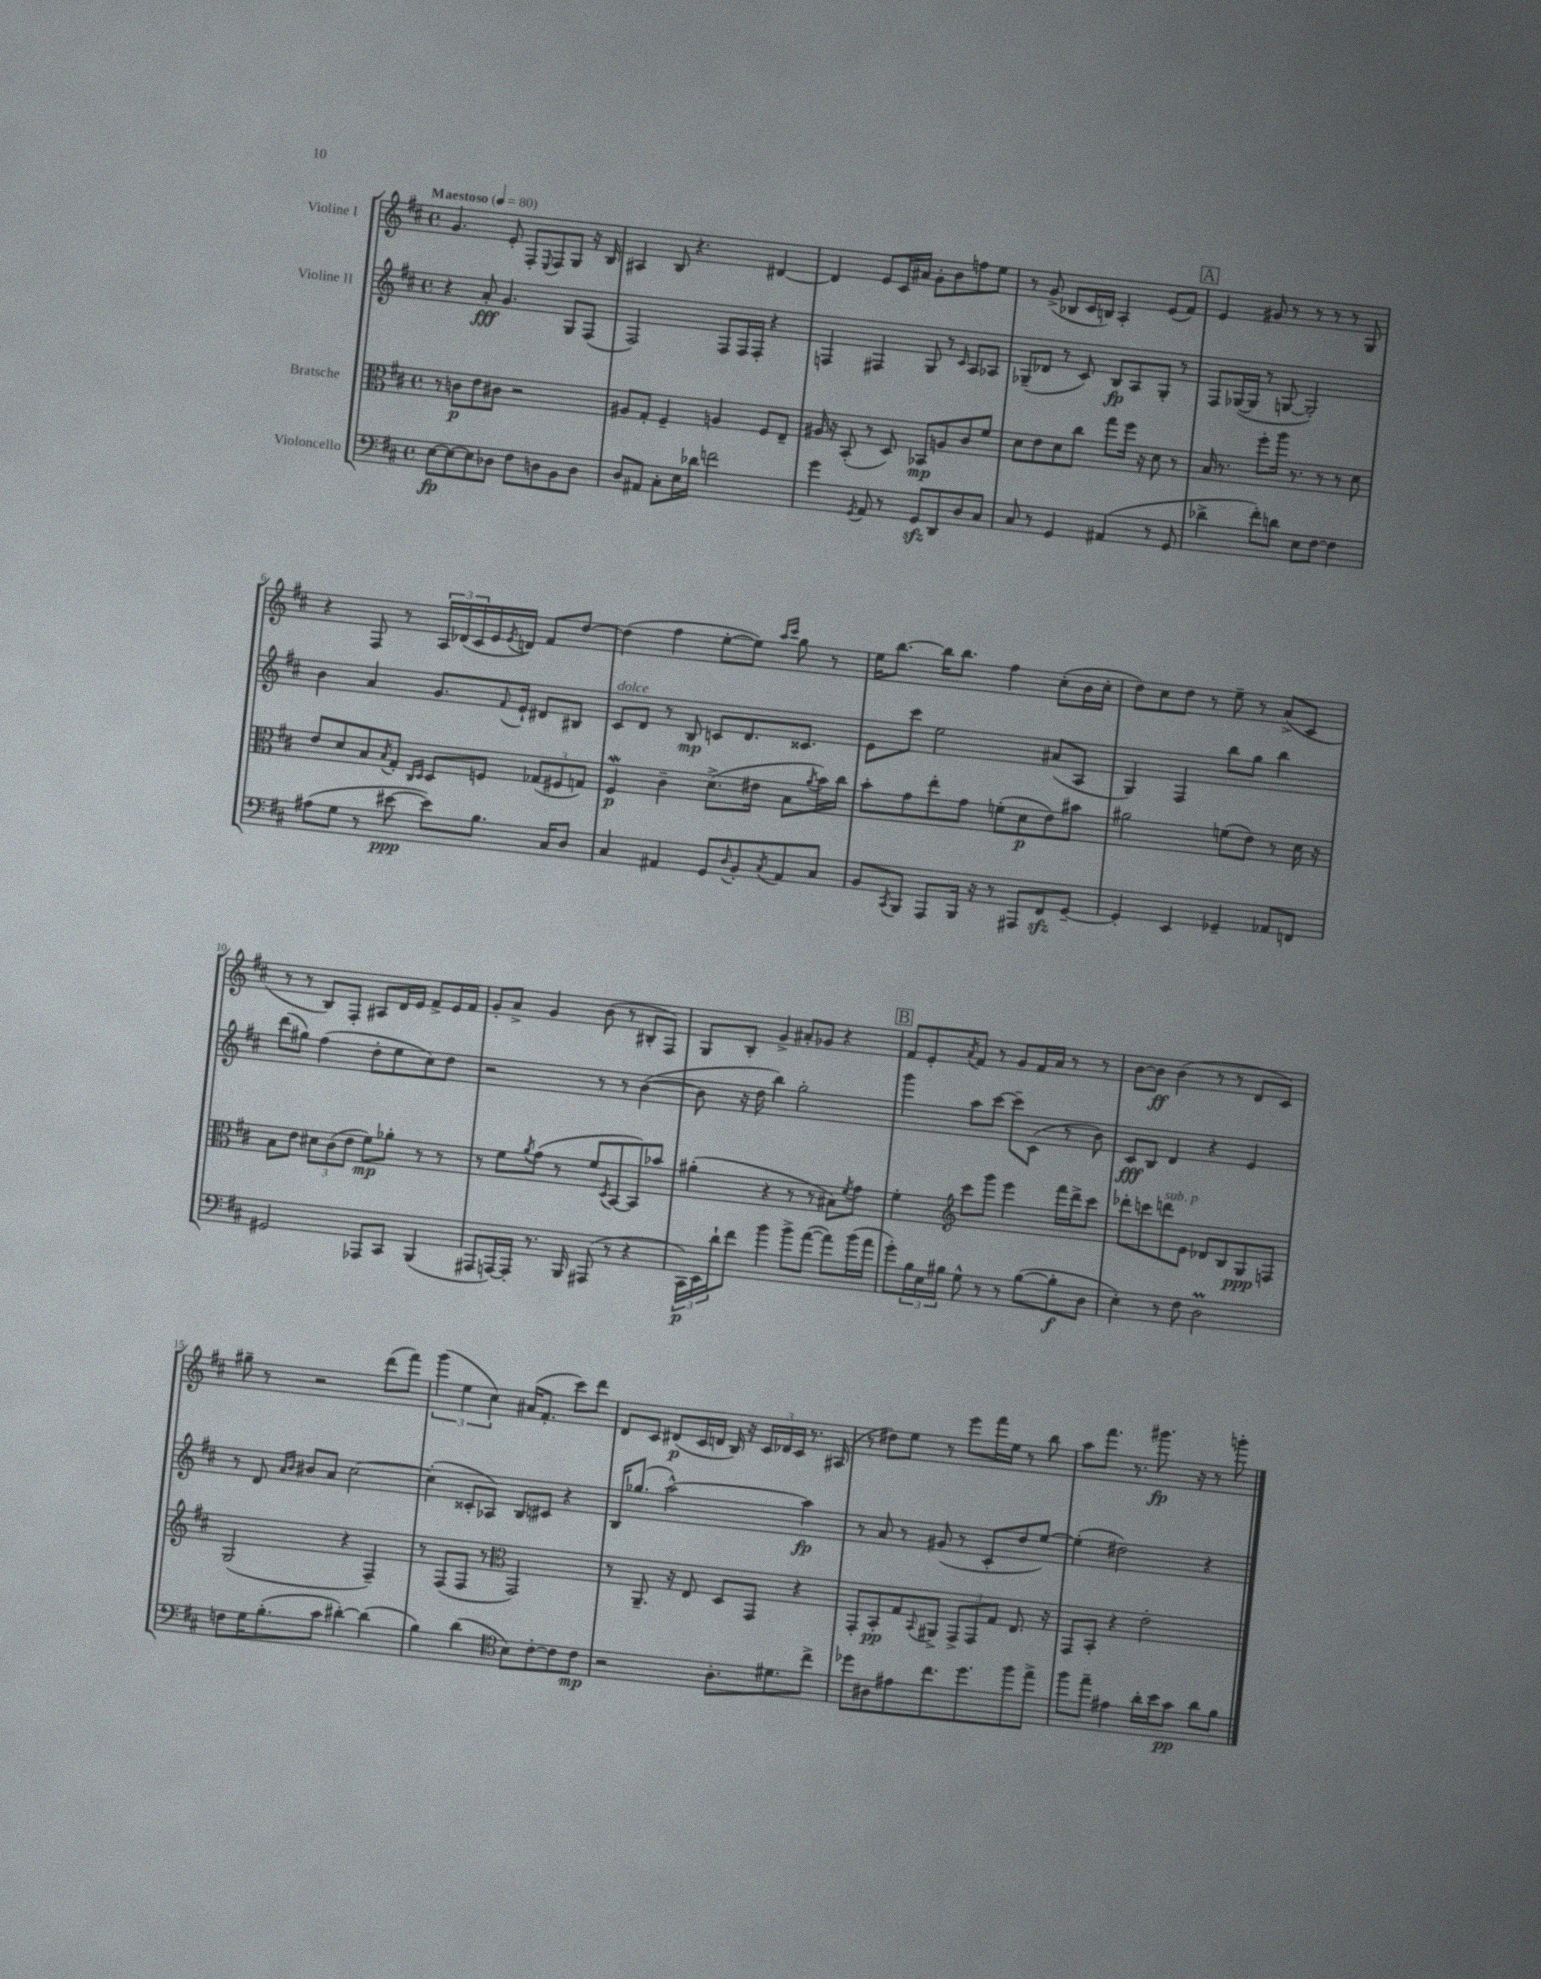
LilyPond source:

<<
\new StaffGroup <<
\new Staff = "s0" \with { instrumentName = "Violine I" } {
    \clef treble \key d \major \defaultTimeSignature \time 4/4 \tempo "Maestoso" 4 = 80
    g'4. e'8-. fis8-. \appoggiatura { e8 } fis8 g8 r16 b16 |
    ais4 b8 r4. dis'4~ |
    dis'4 e'8 cis'16 ais'16 g'8-. b'8 f''8 e''8 |
    r8 g'8->( bes8 cis'16 b16) a4-. e'8( fis'8) |
    \mark \markup { \box "A" } e'4 gis'8 r8 r8 r8 r8 g8 |
    r4 fis8 r8 \tuplet 3/2 { a16 des'16( cis'16 } e'16 \acciaccatura { e'8 } d'16) fis'8 d''8~ |
    d''4( fis''4 e''8~-. e''8) \grace { a''16 cis'''16 } g''8 r8 |
    e''16 b''8.~ b''16 b''8. fis''4 cis''8-.( b'16 cis''16-. |
    d''8) cis''8 d''8 r8 e''8-- r8 a'8->( cis'8 |
    r8 r8 b8) fis8-. ais8 d'16 e'16 fis'8-> e'16 fis'16 |
    g'8-. a'8-> g'4 b'8( r8 bis8-. fis8) |
    g8 b8-. g'4-> ais'8-. ges'8 r4 |
    \mark \markup { \box "B" } fis'8 e'8-. \acciaccatura { a'8 } fis'8 r8 g'8 fis'16 a'16 r8 r8 |
    b'8~ b'8\ff b'4( r8 r8 d'8 cis'8) |
    gis''8-- r8 r2 d'''8( fis'''8) |
    \tuplet 3/2 { g'''4( e''4 cis''4) } ais'16( fis'8.-. cis'''8) d'''8 |
    d'8 cis'8 dis'8\p( cis'16 d'16 b16) r16 \tuplet 3/2 { cis'16 des'16 cis'16 } r8. ais16( |
    r8 dis''8) e''8 r8 e'''8 fis'''16 e''16 r8 b''8 |
    a''8 fis'''8. r8. gis'''8.\fp r16 r8 g'''8-. \bar "|." |
}
\new Staff = "s1" \with { instrumentName = "Violine II" } {
    \clef treble \key d \major \defaultTimeSignature \time 4/4
    r4 a'8-.\fff g'4. g8 fis8( |
    fis2) fis8 fis16 fis16-. r4 |
    f4 fis4 g8 r8 \grace { cis'16 } a8 aes8 |
    ges8--( des'8 r8 cis'8) b8\fp a8 ges8-. r8 |
    \mark \markup { \box "A" } fis8 ges16~( ges16 r8 g8~ g2-.) |
    b'4 a'4 g'8. \appoggiatura { fis'8 } e'16-! dis'8 bis8 |
    cis'8^\markup { \italic "dolce" } d'8 r8 b8\mp c'8 d'8. cisis'8. |
    e'8 cis'''8 e''2 ais'8( a8 |
    g4) fis4 b''8 g''8 b''4 |
    d'''8( gis''8) fis''4( d''8-. e''8 cis''8) d''8 |
    r2 r8 r8 b'4~( |
    b'8 r16 d''16 b''4) g''2-. |
    \mark \markup { \box "B" } g'''4 a''8 cis'''8~ cis'''8-- cis'8( r8 b'8) |
    cis'8\fff b8 d'4 r4 e'4 |
    r8 d'8 \grace { a'16 b'16 } bis'8 a'8 cis''2~ |
    cis''4-.( cisis'8-. aes8) b8 cis'8 r4 |
    b16 ges''8.( a''2~-^) a''4\fp |
    r8 a'8 r8 gis'8( r8 cis'8-. d''8 e''8~) |
    e''4-.( dis''2) r4 \bar "|." |
}
\new Staff = "s2" \with { instrumentName = "Bratsche" } {
    \clef alto \key d \major \defaultTimeSignature \time 4/4
    r8 c'8\p e'8 cis'8 r2 |
    ais8 g8-. fis4-- a4 fis8 e8-- |
    ais16 r16 b,8-.( r8 d8) bes,8\mp a8 cis'8 fis'8 |
    d'8 e'8 d'8 cis''8 g''8 fis''16 r16 d'8 r8 |
    \mark \markup { \box "A" } b16 r8. fis''8-. a''16 r8. r8 r8 d'8 |
    e'8 d'8 b8 \acciaccatura { b8 } g8-. \grace { cis16 d16 } d8 f8 \tuplet 3/2 { ges8( fis8 g8) } |
    fis4\mordent\p cis'4-- d'8.->( eis'16 b8 \acciaccatura { a'8 } b'16) cis''16 |
    b'8-. g'8 e''8-. g'8 f'8-.( d'8\p e'8) bis'8 |
    ais'2 f'8( e'8) r8 d'16 r16 |
    b8 e'8 \tuplet 3/2 { dis'8 cis'8( e'8 } fis'8\mp) aes'8-. r8 r8 |
    r8 fis'8 \acciaccatura { a'8 } g'8( r8 fis'8 \acciaccatura { d8 } b,8~ b,8) bes'8 |
    ais'4-.( r4 r8 r8 bis8) \acciaccatura { fis'8 } g'8 |
    \mark \markup { \box "B" } fis'4-. \clef treble cis'''8 g'''8 e'''4 fis'''16 d'''16-> cis'''8 |
    des'''8-. c'''8 d'''8^\markup { \italic "sub. p" } e'8 des'8 b8 g8\ppp f8 |
    g2( r4 fis4--) |
    r8 fis8( fis8 r8 \clef alto g,2) |
    r8 a,8.-- r16 e8 d8 g,8 r4 |
    g,8-. b,8-.\pp g8 \appoggiatura { b,8 } ais,8-> \tuplet 3/2 { g,8-> g,8 g8 } e8. r16 |
    g,8 b,8-. r4 e'2-. \bar "|." |
}
\new Staff = "s3" \with { instrumentName = "Violoncello" } {
    \clef bass \key d \major \defaultTimeSignature \time 4/4
    e8~\fp e8~ e8 des8 fis8 d8 b,8 d8 |
    d8 ais,8 cis8-. e16 des'16 f'2 |
    g'4 \acciaccatura { g,8 } a,8 r8 g,8\sfz d,8 d8 cis8 |
    cis8 r8 g,4 ais,4( r8 g,8 |
    \mark \markup { \box "A" } des'4-> fis'8-.) d'8 e8 fis8~ fis4 |
    ais8( g8 r8 eis'8~\ppp eis'8) b8. cis16 d8 |
    cis4 ais,4 g,8 \appoggiatura { d8 } b,8-. \acciaccatura { cis8 } ais,8 cis8 |
    b,8 \acciaccatura { cis,8 } b,,8 a,,8 b,,16 r16 r8 ais,,8 fis,8\sfz g,8~-- |
    g,4-. e,4 ges,4-- aes,8 f,8 |
    gis,2 aes,,8 cis,8 b,,4( |
    ais,,8 a,,16~) a,,16-. r8. b,,16 ais,,8( r8 r4 |
    \tuplet 3/2 { cis,16\p) e,16 d'16-! } fis'8 b'4 b'8-> a'8~( a'8) b'16( a'16 |
    \mark \markup { \box "B" } g'8-.) \tuplet 3/2 { b16 e16 bis16 } g8-^ r8 r8 bis8~( bis8-.\f d8 |
    e4-.) r8 fis8 d2\prall |
    f8 g16 b8.-.( cis'8 dis'4~-.) dis'4( |
    b4) d'4( \clef tenor b8) cis'8~-. cis'8 cis'8\mp |
    r2 a8.-. dis'8. cis''8-> |
    des''8 ais8 eis'8 cis''8. des''8. fis''8 e''8-> |
    fis''8 e''8-- eis'4 a'16-. b'16 g'8\pp a'8 fis'8 \bar "|." |
}
>>
>>
